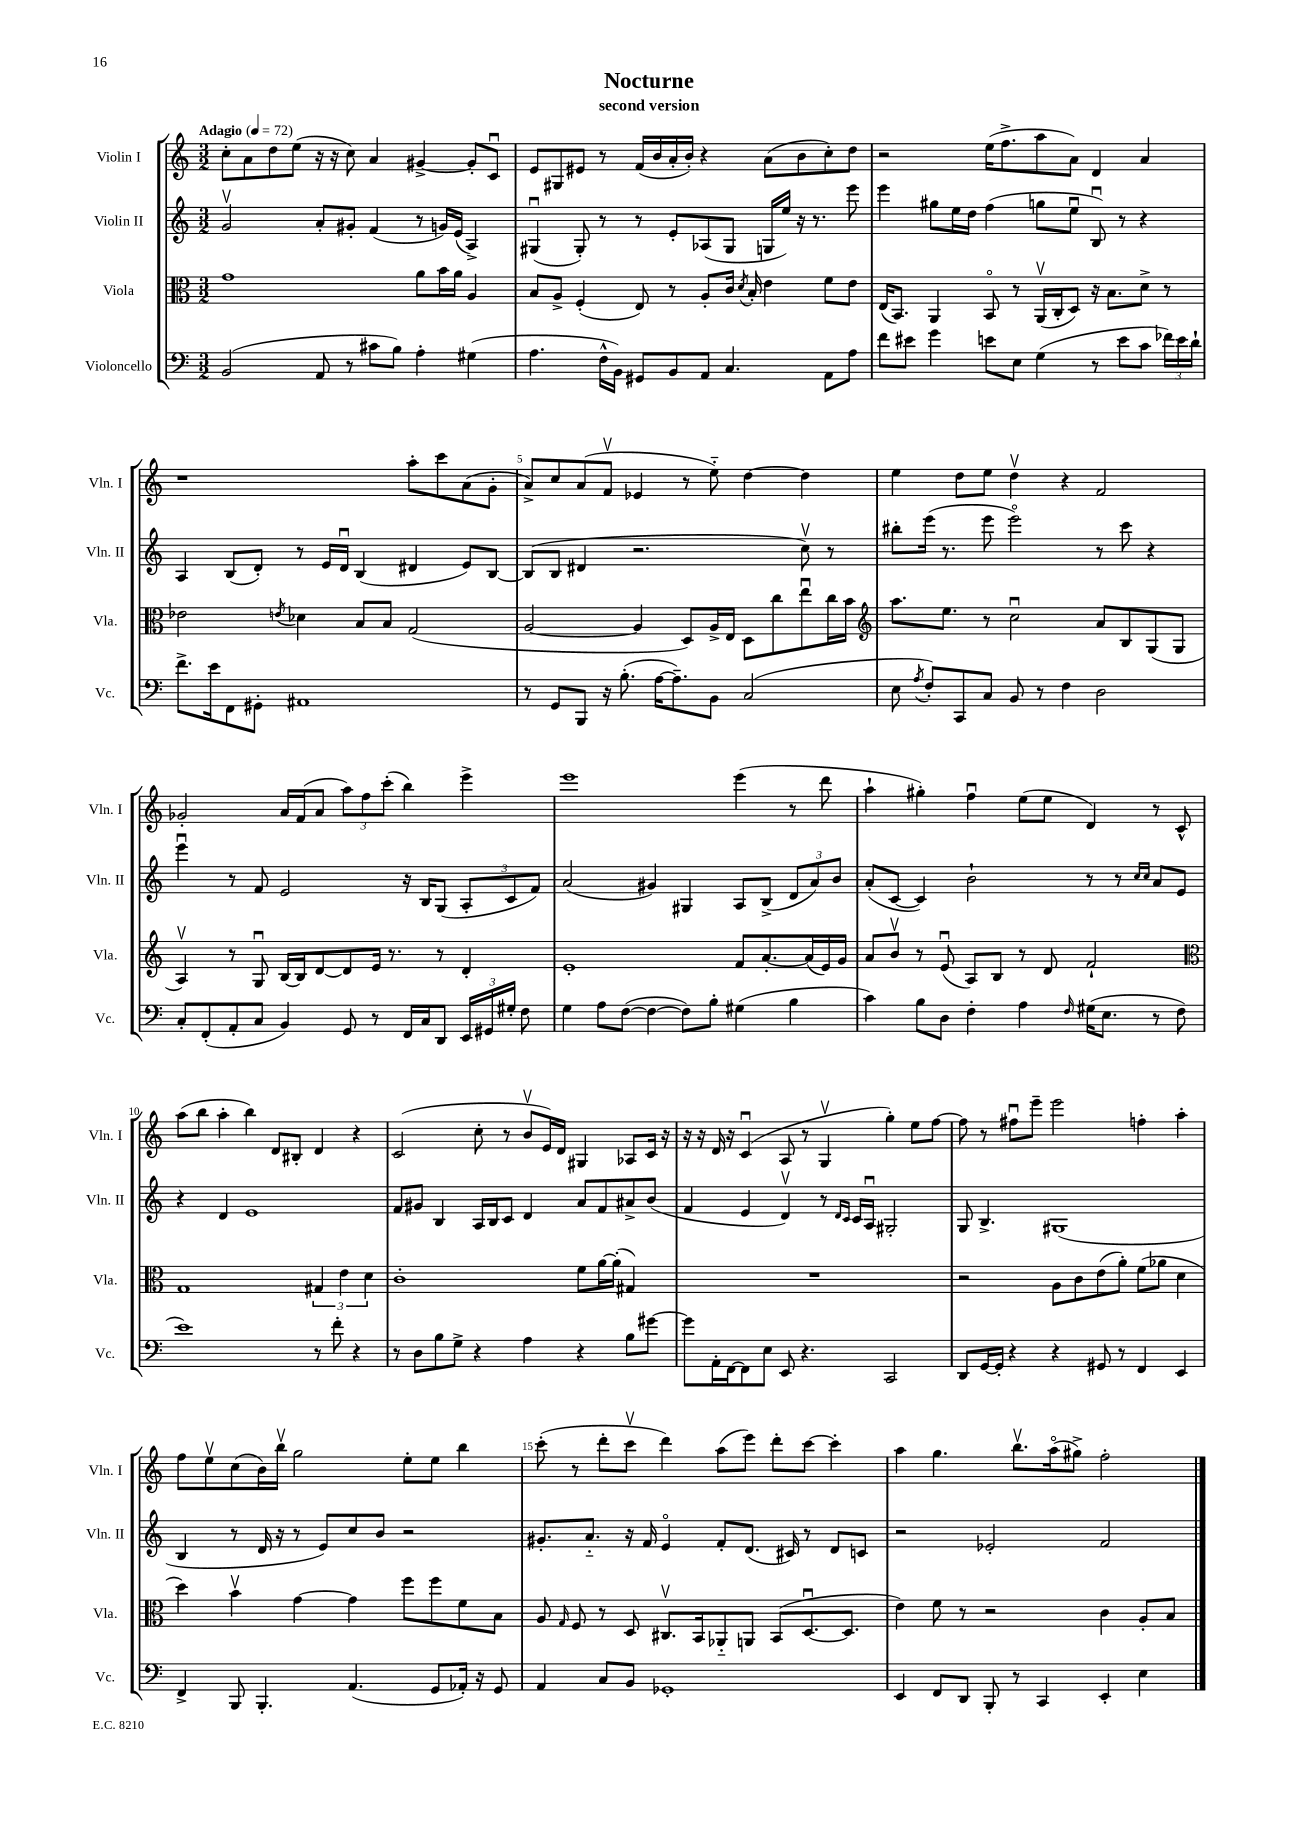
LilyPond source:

\header { title = "Nocturne" subtitle = "second version" }
<<
\new StaffGroup <<
\new Staff = "s0" \with { instrumentName = "Violin I" shortInstrumentName = "Vln. I" } {
    \clef treble \key c \major \numericTimeSignature \time 3/2 \tempo "Adagio" 4 = 72
    \autoBeamOff c''8[-. a'8 d''8 e''8]( r16 r16 c''8) a'4 gis'4~-> gis'8[-. c'8]\downbow |
    e'8[ gis8 eis'8] r8 f'16[( b'16 a'16-. b'16]-.) r4 a'8[( b'8 c''8-.) d''8] |
    r2 e''16[( f''8.-> a''8 a'8]) d'4 a'4 |
    r1 a''8[-. c'''8 a'8( g'8]-. |
    a'8[->) c''8 a'8( f'8]\upbow ees'4 r8 e''8-_) d''4~ d''4 |
    e''4 d''8[ e''8] d''4\upbow r4 f'2 |
    ges'2-. a'16[ f'16( a'8] \tuplet 3/2 { a''8[) f''8 c'''8]-.( } b''4) e'''4-> |
    e'''1 e'''4( r8 d'''8 |
    a''4-! gis''4-.) f''4\downbow e''8[( e''8] d'4) r8 c'8-^ |
    a''8[( b''8] a''4-. b''4) d'8[ bis8]-. d'4 r4 |
    c'2( c''8-. r8 b'8[\upbow e'16) d'16] gis4 aes8[ c'16] r16 |
    r16 r16 d'16 r16 c'4\downbow( a8 r8 g4\upbow g''4-.) e''8[ f''8]~ |
    f''8 r8 fis''8[\downbow e'''8]-- e'''2 f''4-. a''4-. |
    f''8[ e''8\upbow c''8( b'16) b''16]\upbow g''2 e''8[-. e''8] b''4 |
    c'''8-.( r8 d'''8[-. c'''8]\upbow d'''4) a''8[( e'''8]) d'''8[-. c'''8]~ c'''4-. |
    a''4 g''4. b''8.[\upbow a''16\flageolet( gis''8]->) f''2-. \bar "|." |
}
\new Staff = "s1" \with { instrumentName = "Violin II" shortInstrumentName = "Vln. II" } {
    \clef treble \key c \major \numericTimeSignature \time 3/2
    \autoBeamOff g'2\upbow a'8[-. gis'8]-. f'4( r8 g'16[) e'16]( a4->) |
    gis4\downbow( gis8-.) r8 r8 e'8[-. aes8( gis8] g16[ e''16]) r16 r8. e'''8 |
    e'''4 gis''8[ e''16 d''16] f''4( g''8[ e''8]\downbow b8\downbow) r8 r4 |
    a4 b8[( d'8]-.) r8 e'16[ d'16]\downbow b4( dis'4 e'8[) b8]~ |
    b8[( b8] dis'4 r2. c''8\upbow) r8 |
    bis''8[-. e'''16]( r8. e'''8 e'''2\flageolet) r8 c'''8 r4 |
    e'''4\downbow r8 f'8 e'2 r16 b16[ g8]( \tuplet 3/2 { a8[-. c'8 f'8]) } |
    a'2( gis'4) gis4 a8[ b8]->( \tuplet 3/2 { d'8[ a'8) b'8] } |
    a'8[-.( c'8]~ c'4) b'2-! r8 r8 \grace { c''16[ c''16] } a'8[ e'8] |
    r4 d'4 e'1 |
    f'8[ gis'8] b4 a16[ b16 c'8] d'4 a'8[ f'8 ais'8-> b'8]( |
    f'4 e'4 d'4\upbow) r8 \grace { d'16[ c'16] } c'16[ a16]\downbow gis2-. |
    g8 b4.-> gis1( |
    b4 r8 d'16 r16 r8 e'8[) c''8 b'8] r2 |
    gis'8.[-. a'8.]-_ r16 f'16 e'4\flageolet f'8[-. d'8.]( cis'16) r8 d'8[ c'8] |
    r2 ees'2-. f'2 \bar "|." |
}
\new Staff = "s2" \with { instrumentName = "Viola" shortInstrumentName = "Vla." } {
    \clef alto \key c \major \numericTimeSignature \time 3/2
    \autoBeamOff g'1 a'8[ b'16 a'16] a4 |
    b8[ a8]-> f4-.( e8) r8 a8[-. c'16] \acciaccatura { d'8 } b16-. e'4 f'8[ e'8] |
    e16[( b,8.]) a,4 b,8\flageolet r8 a,16[\upbow( c16-. d8]) r16 b8.[ d'8]-> r8 |
    ees'2 \acciaccatura { e'8 } des'4 b8[ b8] g2( |
    a2~ a4 d8[) a16-> e16] d8[ c''8 e''8\downbow c''16 b'16] |
    \clef treble a''8.[ e''8.] r8 c''2\downbow a'8[ b8 g8( g8] |
    a4\upbow) r8 g8\downbow b16[~ b16 d'8~ d'8 e'16] r8. r8 d'4-. |
    e'1-. f'8[ a'8.~-. a'16( e'16) g'16] |
    a'8[ b'8]\upbow r8 e'8\downbow( a8[) b8] r8 d'8 f'2-! |
    \clef alto g1 \tuplet 3/2 { gis4 e'4 d'4 } |
    c'1-. f'8[ a'16~ a'16]-.( gis4) |
    R1. |
    r2 a8[ c'8 e'8( a'8]-.) f'8[( aes'8] d'4 |
    d''4) b'4\upbow g'4~ g'4 f''8[ f''8 f'8 b8] |
    a8 \grace { g16 } f8 r8 d8 cis8.[\upbow b,16 aes,8-_ a,8] b,8[( d8.~\downbow d8.] |
    e'4) f'8 r8 r2 c'4 a8[-. b8] \bar "|." |
}
\new Staff = "s3" \with { instrumentName = "Violoncello" shortInstrumentName = "Vc." } {
    \clef bass \key c \major \numericTimeSignature \time 3/2
    \autoBeamOff b,2( a,8 r8 cis'8[ b8]) a4-. gis4( |
    a4. f16[-^ b,16]) gis,8[ b,8 a,8] c4. a,8[ a8] |
    f'8[ eis'8] g'4 e'8[ e8] g4( r8 e'8[ c'8] \tuplet 3/2 { fes'16[) e'16 d'16]-! } |
    f'8.[-> e'16 f,8 gis,8]-. ais,1 |
    r8 g,8[ b,,8] r16 b8.-.( a16[~ a8.--) b,8] c2( |
    e8 \acciaccatura { a8 } f8[-.) c,8 c8] b,8 r8 f4 d2 |
    c8[-. f,8-.( a,8-. c8] b,4) g,8 r8 f,16[ c16 d,8] \tuplet 3/2 { e,16[ gis,16 gis16]-. } f8 |
    g4 a8[ f8]~( f4~ f8[) b8]-. gis4( b4 |
    c'4) b8[ d8] f4-. a4 \grace { f16 } gis16[( e8.] r8 f8 |
    e'1) r8 f'8-. r4 |
    r8 d8[ b8 g8]-> r4 a4 r4 b8[ gis'8]~ |
    gis'8[ a,16-. f,16~ f,8 e8] e,8 r4. c,2 |
    d,8[ g,16~ g,16]-. r4 r4 gis,8 r8 f,4 e,4 |
    f,4-> b,,8 b,,4.-. a,4.( g,8[ aes,16]-.) r16 g,8 |
    a,4 c8[ b,8] ges,1-. |
    e,4 f,8[ d,8] b,,8-. r8 c,4 e,4-. e4 \bar "|." |
}
>>
>>
\layout { \context { \Score \override BarNumber.break-visibility = ##(#f #t #t) barNumberVisibility = #(every-nth-bar-number-visible 5) } }
